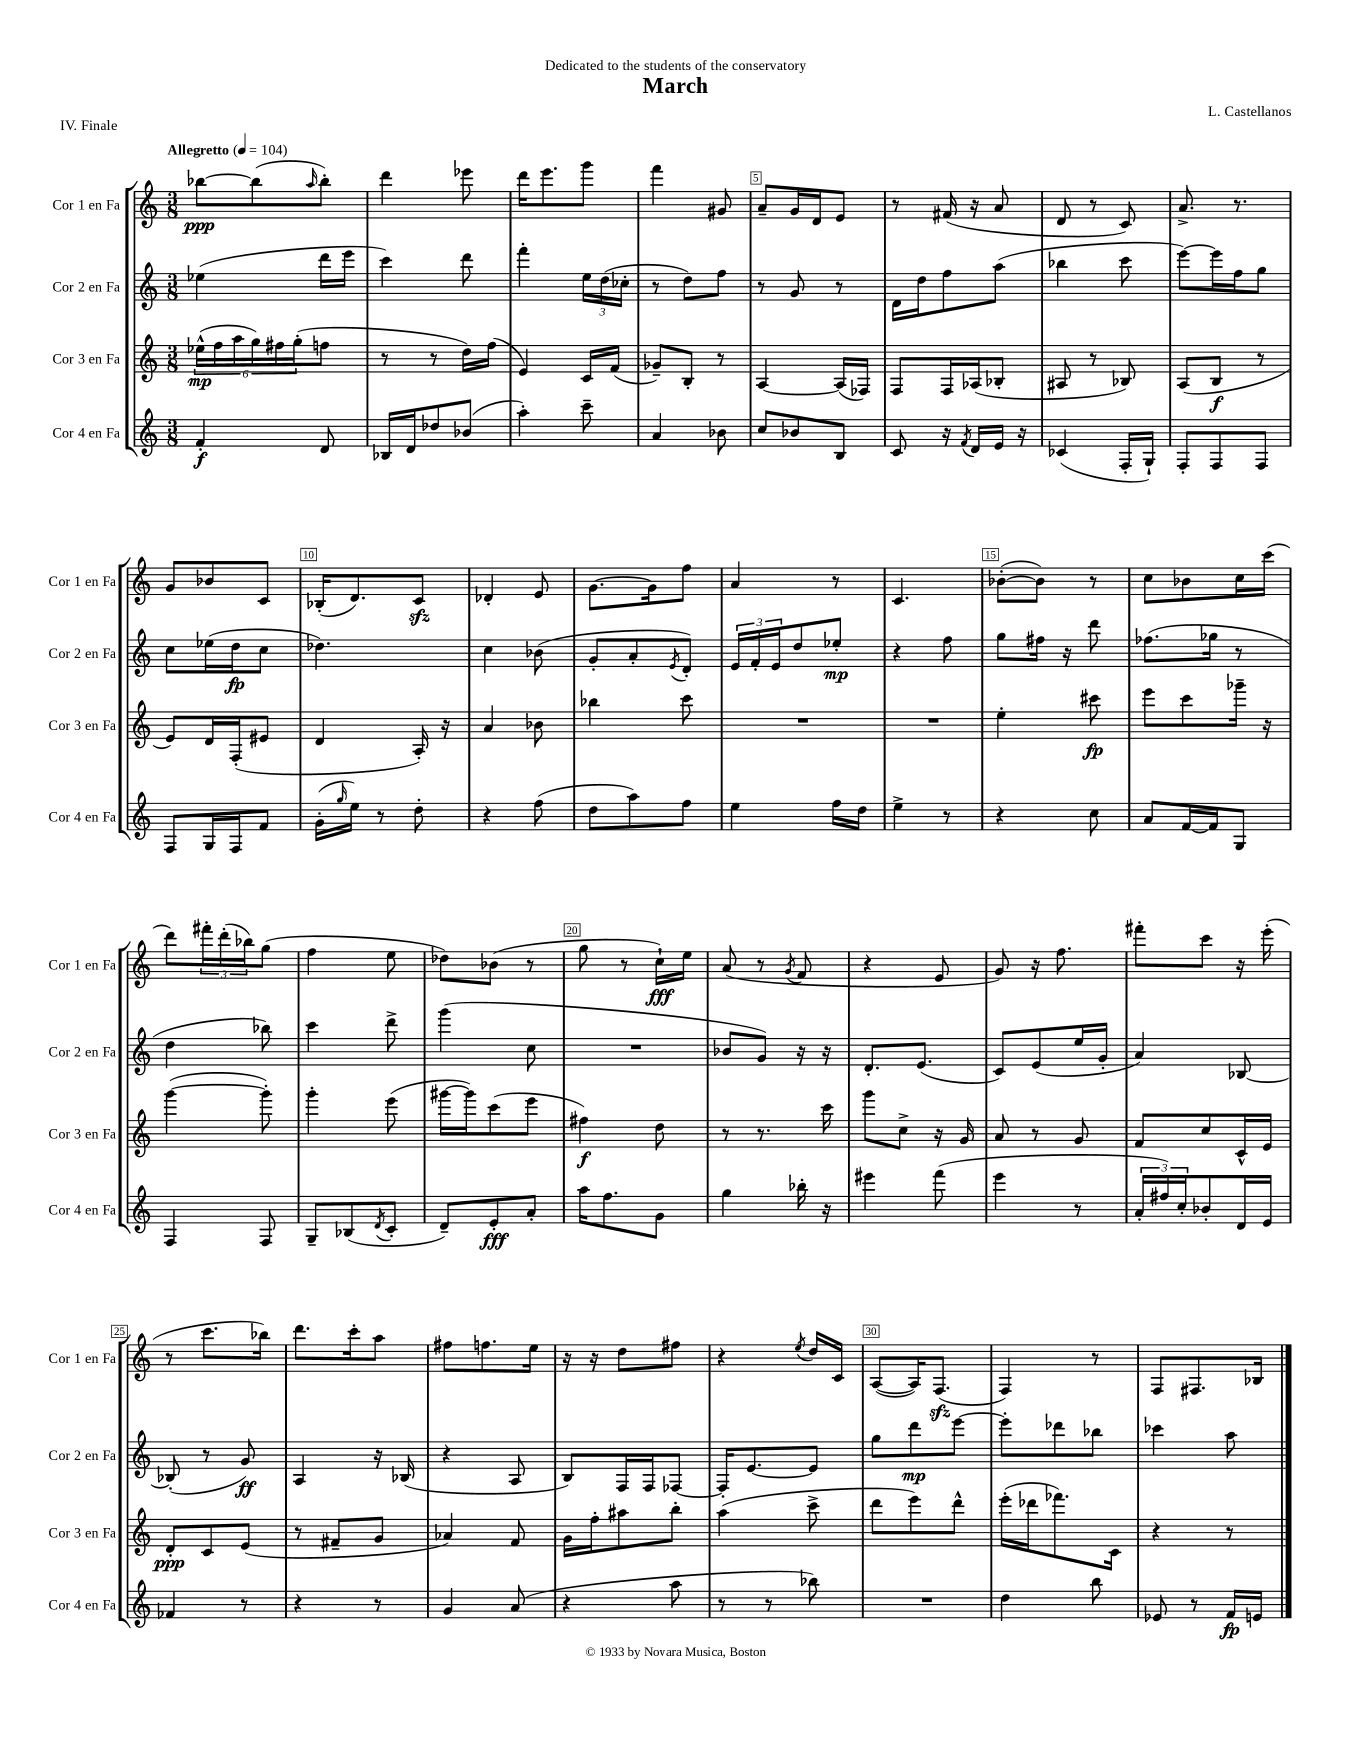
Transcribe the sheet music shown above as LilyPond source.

\header { title = "March" composer = "L. Castellanos" dedication = "Dedicated to the students of the conservatory" piece = "IV. Finale" }
<<
\new StaffGroup <<
\new Staff = "s0" \with { instrumentName = "Cor 1 en Fa" shortInstrumentName = "Cor 1 en Fa" } {
    \clef treble \key c \major \numericTimeSignature \time 3/8 \tempo "Allegretto" 4 = 104
    bes''8~\ppp bes''8( \grace { a''16 } bes''8-.) |
    d'''4 ees'''8 |
    d'''16 e'''8. g'''8 |
    f'''4 gis'8 |
    a'8-- g'16 d'16 e'8 |
    r8 fis'16( r16 a'8 |
    d'8 r8 c'8) |
    a'8.-> r8. |
    g'8 bes'8 c'8 |
    bes16-.( d'8.) c'8\sfz |
    des'4-. e'8 |
    g'8.~ g'16 f''8 |
    a'4 r8 |
    c'4. |
    bes'8~-.( bes'8) r8 |
    c''8 bes'8 c''16 c'''16( |
    d'''8) \tuplet 3/2 { fis'''16-. d'''16-.( bes''16) } g''8( |
    f''4 e''8 |
    des''8) bes'8( r8 |
    g''8 r8 c''16-!\fff) e''16 |
    a'8( r8 \acciaccatura { g'8 } f'8 |
    r4 e'8 |
    g'8) r16 f''8. |
    fis'''8-. c'''8 r16 e'''16-.( |
    r8 c'''8. bes''16) |
    d'''8. c'''16-. a''8 |
    fis''8 f''8. e''16 |
    r16 r16 d''8 fis''8 |
    r4 \acciaccatura { e''8 } d''16 c'16 |
    a8~( a16) f8.\sfz( |
    f4) r8 |
    f8 fis8. bes16 \bar "|." |
}
\new Staff = "s1" \with { instrumentName = "Cor 2 en Fa" shortInstrumentName = "Cor 2 en Fa" } {
    \clef treble \key c \major \numericTimeSignature \time 3/8
    ees''4( d'''16 e'''16 |
    c'''4) d'''8 |
    f'''4-. \tuplet 3/2 { e''16 d''16( ces''16-. } |
    r8 d''8) f''8 |
    r8 g'8 r8 |
    d'16 d''16 f''8 a''8( |
    bes''4 c'''8 |
    e'''8~) e'''16 f''16 g''8 |
    c''8 ees''16( d''16\fp c''8 |
    des''4.) |
    c''4 bes'8( |
    g'8-. a'8-. \acciaccatura { e'8 } d'8-.) |
    \tuplet 3/2 { e'16 f'16-. e'16 } d''8 ees''8-.\mp |
    r4 f''8 |
    g''8 fis''16 r16 d'''8 |
    fes''8.( ges''16 r8 |
    d''4 bes''8) |
    c'''4 d'''8-> |
    g'''4( c''8 |
    R4. |
    bes'8 g'8) r16 r16 |
    d'8.-. e'8.( |
    c'8) e'8( e''16 g'16-. |
    a'4) bes8~ |
    bes8-.( r8 g'8\ff) |
    a4 r16 bes16( |
    r4 a8 |
    b8) f16 f16 fes8~ |
    fes16-. e'8.~ e'8 |
    g''8 d'''8\mp e'''8~ |
    e'''8-. des'''8 bes''8 |
    ces'''4 a''8 \bar "|." |
}
\new Staff = "s2" \with { instrumentName = "Cor 3 en Fa" shortInstrumentName = "Cor 3 en Fa" } {
    \clef treble \key c \major \numericTimeSignature \time 3/8
    \tuplet 6/4 { ees''16-^\mp( f''16 a''16 g''16) fis''16 g''16-.( } f''8 |
    r8 r8 d''16) f''16( |
    e'4) c'16 f'16( |
    ges'8--) b8-. r8 |
    a4~ a16( fes16) |
    f8 f16 aes16( bes8-. |
    ais8 r8 bes8) |
    a8( b8\f r8 |
    e'8) d'16 f16-.( eis'8 |
    d'4 a16-.) r16 |
    a'4 bes'8 |
    bes''4 c'''8 |
    R4. |
    R4. |
    e''4-. cis'''8\fp |
    e'''8 c'''8 ges'''16-- r16 |
    g'''4~( g'''8-.) |
    g'''4-. e'''8( |
    gis'''16~ gis'''16) c'''8( e'''8 |
    fis''4\f) d''8 |
    r8 r8. c'''16 |
    g'''8 c''8-> r16 g'16 |
    a'8 r8 g'8 |
    f'8 c''8 c'16-^ e'16 |
    d'8-.\ppp c'8 e'8( |
    r8 fis'8-- g'8 |
    aes'4) f'8 |
    g'16 f''16-. ais''8 b''8-. |
    a''4( c'''8-> |
    d'''8 e'''8) d'''8-^ |
    e'''16-.( des'''16 fes'''8.) c'16 |
    r4 r8 \bar "|." |
}
\new Staff = "s3" \with { instrumentName = "Cor 4 en Fa" shortInstrumentName = "Cor 4 en Fa" } {
    \clef treble \key c \major \numericTimeSignature \time 3/8
    f'4-.\f d'8 |
    bes16 d'16 des''8 bes'8( |
    a''4-.) c'''8-- |
    a'4 bes'8 |
    c''8 bes'8 b8 |
    c'8 r16 \acciaccatura { f'8 } d'16 e'16 r16 |
    ces'4( f16-. g16-!) |
    f8-. f8 f8 |
    f8 g16 f16 f'8 |
    g'16-.( \grace { g''16 } e''16) r8 d''8-. |
    r4 f''8( |
    d''8 a''8) f''8 |
    e''4 f''16 d''16 |
    e''4-> r8 |
    r4 c''8 |
    a'8 f'16~ f'16 g8 |
    f4 f8 |
    g8-- bes8( \acciaccatura { d'8 } c'8-. |
    d'8--) e'8-.\fff a'8-. |
    a''16 f''8. g'8 |
    g''4 bes''16-. r16 |
    eis'''4 f'''8( |
    e'''4 r8 |
    \tuplet 3/2 { a'16-. fis''16) c''16-. } bes'8-. d'16 e'16 |
    fes'4 r8 |
    r4 r8 |
    g'4 a'8( |
    r4 a''8 |
    r8 r8 bes''8) |
    R4. |
    d''4 b''8 |
    ees'8 r8 f'16\fp e'16 \bar "|." |
}
>>
>>
\layout { \context { \Score \override BarNumber.break-visibility = ##(#f #t #t) barNumberVisibility = #(every-nth-bar-number-visible 5) \override BarNumber.stencil = #(make-stencil-boxer 0.1 0.3 ly:text-interface::print) } }
